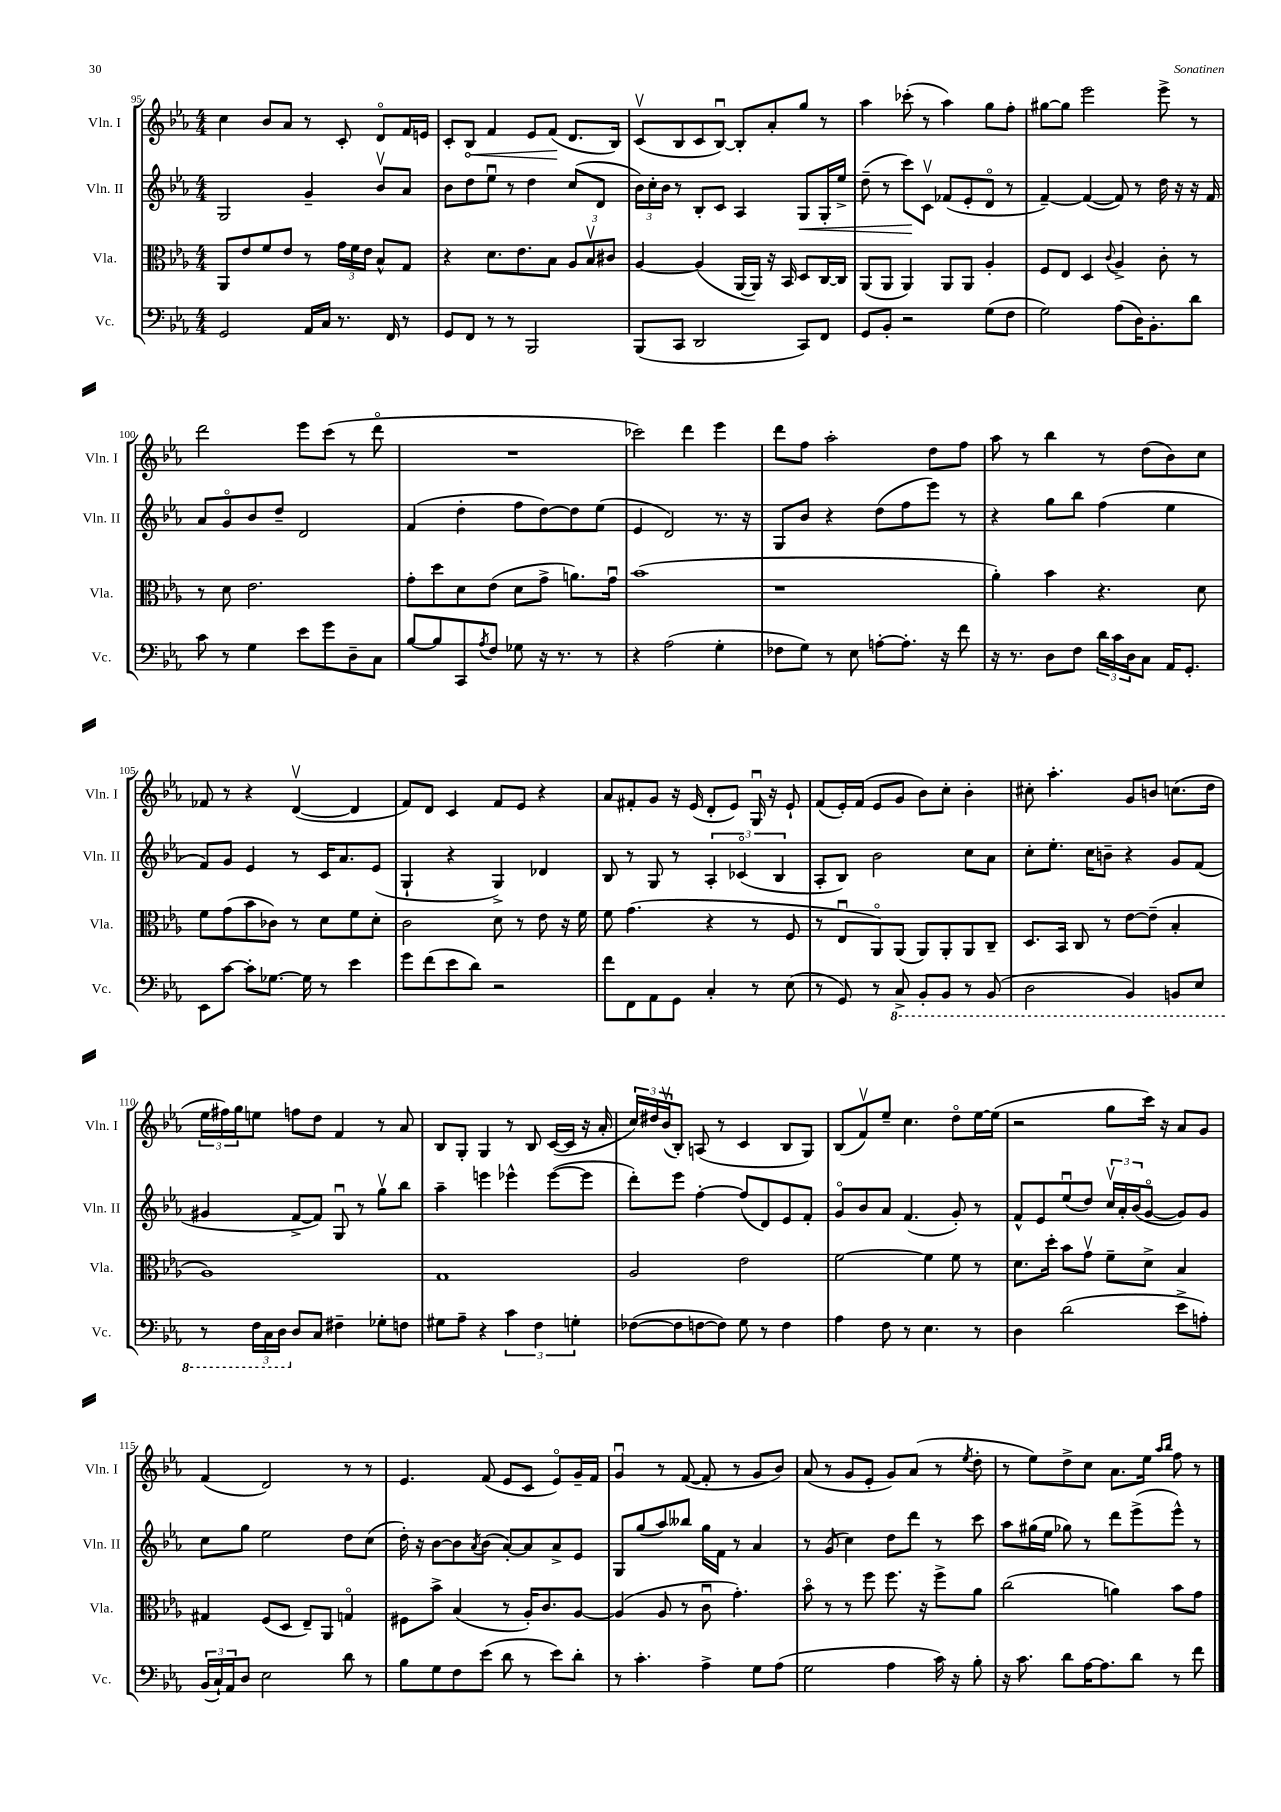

**kern	**kern	**kern	**dynam	**kern	**dynam
*part4	*part3	*part2	*part2	*part1	*part1
*staff4	*staff3	*staff2	*staff2	*staff1	*staff1
*I"Vc.	*I"Vla.	*I"Vln. II	*	*I"Vln. I	*
*I'Vc.	*I'Vla.	*I'Vln. II	*	*I'Vln. I	*
*clefF4	*clefC3	*clefG2	*	*clefG2	*
*k[b-e-a-]	*k[b-e-a-]	*k[b-e-a-]	*	*k[b-e-a-]	*
*M4/4	*M4/4	*M4/4	*	*M4/4	*
=95	=95	=95	=95	=95	=95
2GG/	8AA-/L	2G/	.	4cc\	.
.	8e-/	.	.	.	.
.	8f/	.	.	8b-/L	.
.	8e-/J	.	.	8a-/J	.
16AA-/LL	8r	4g~/	.	8r	.
16C/JJ	.	.	.	.	.
8.r	24g\LL	.	.	8c'/	.
.	24f\	.	.	.	.
.	24e-\JJ	.	.	.	.
.	8B-^^/L	8b-v/L	.	8d/L	.
16FF/	.	.	.	.	.
8r	8G/J	8a-/J	.	16f/L	.
.	.	.	.	16en/JJ	.
=96	=96	=96	=96	=96	=96
8GG/L	4r	8b-\L	.	8c'/L	.
!	!	!	!	!	!LO:HP:b
8FF/J	.	8dd\	.	8B-/J	<
8r	8.d\L	8ee-u\J	.	4f/	.
8r	.	8r	.	.	.
.	8.e-\	.	.	.	.
2BBB-/	.	4dd\	.	8e-/L	.
.	8B-\J	.	.	(8f/J	.
.	12A-/L	(8cc/L	.	8.d/L	[
.	12B-v/	.	.	.	.
.	.	8d/J	.	.	.
.	12c#X/J	.	.	.	.
.	.	.	.	16B-/Jk)	.
=97	=97	=97	=97	=97	=97
(8BBB-/L	[4A-/	24b-\LL)	.	(8cv/L	.
.	.	24cc'\	.	.	.
.	.	24b-\JJ	.	.	.
8CC/J	.	8r	.	8B-/	.
2DD/	(4A-/]	8B-'/L	.	8c/	.
.	.	8c/J	.	[8B-u/J)	.
.	[16AA-/LL	4A-/	.	8B-'/L]	.
.	16AA-/JJ])	.	.	.	.
.	16r	.	.	8a-'/	.
.	16BB-/	.	.	.	.
!	!	!	!LO:HP:b	!	!
8CC/L)	8D/L	8G/L	<	8gg/J	.
8FF/J	[16C/L	16G'/L	.	8r	.
.	16C/JJ]	16ee-^/JJ	.	.	.
=98	=98	=98	=98	=98	=98
8GG/L	(8AA-/L	(8dd~\	.	4aa-\	.
8BB-'/J	8AA-/J	8r	.	.	.
2r	4AA-/)	8ccc\L)	.	(8ccc-X'\	.
.	.	8cv\J	[	8r	.
.	8AA-/L	(8f-X/L	.	4aa-\)	.
.	8AA-/J	8e-'/	.	.	.
(8G\L	4A-'/	8d/J	.	8gg\L	.
8F\J	.	8r	.	8ff'\J	.
=99	=99	=99	=99	=99	=99
2G\)	8F/L	[4f~/)	.	[8gg#X\L	.
.	8E-/J	.	.	8gg#\J]	.
.	4D/	(4f/_	.	2eee-\	.
.	8qqc/	.	.	.	.
(8A-\L	4A-^/	8f/])	.	.	.
16D\K)	.	8r	.	.	.
8.BB-'\	.	.	.	.	.
.	8c'\	16dd\	.	8eee-^\	.
.	.	16r	.	.	.
8d\J	8r	16r	.	8r	.
.	.	16f/	.	.	.
!!LO:LB:g=z
=100	=100	=100	=100	=100	=100
8c\	8r	8a-/L	.	2ddd\	.
8r	8d\	8g/	.	.	.
4G\	2.e-\	8b-/	.	.	.
.	.	8dd~/J	.	.	.
8e-\L	.	2d/	.	8eee-\L	.
8g\	.	.	.	(8ccc\J	.
8D~\	.	.	.	8r	.
8C\J	.	.	.	8ddd\	.
=101	=101	=101	=101	=101	=101
[8B-/L	8g'\L	(4f/	.	1r	.
8B-/]	8dd\	.	.	.	.
8CC/	8d\	4dd'\	.	.	.
8qA-/	.	.	.	.	.
8F/J	(8e-\J	.	.	.	.
8G-X\	8d\L	8ff\L	.	.	.
16r	8g^\J	[8dd\)	.	.	.
8.r	.	.	.	.	.
.	8.an\L)	8dd\]	.	.	.
8r	.	(8ee-\J	.	.	.
.	16gu\Jk	.	.	.	.
=102	=102	=102	=102	=102	=102
4r	(1b-	4e-/	.	2ccc-X\)	.
(2A-\	.	2d/)	.	.	.
.	.	.	.	4ddd\	.
4G'\	.	8.r	.	4eee-\	.
.	.	16r	.	.	.
=103	=103	=103	=103	=103	=103
8F-X\L	1r	8G/L	.	8ddd\L	.
8G\J)	.	8b-/J	.	8ff\J	.
8r	.	4r	.	2aa-'\	.
8E-\	.	.	.	.	.
[8An'\L	.	(8dd\L	.	.	.
8.A'\J]	.	8ff\	.	.	.
.	.	8eee-\J)	.	8dd\L	.
16r	.	.	.	.	.
8f\	.	8r	.	8ff\J	.
=104	=104	=104	=104	=104	=104
16r	4a-'\)	4r	.	8aa-\	.
8.r	.	.	.	.	.
.	.	.	.	8r	.
8D\L	4b-\	8gg\L	.	4bb-\	.
8F\J	.	8bb-\J	.	.	.
24d\LL	4.r	(4ff\	.	8r	.
24c\	.	.	.	.	.
24D\J	.	.	.	.	.
8C\J	.	.	.	(8dd\L	.
16AA-/KL	.	4ee-\	.	8b-\)	.
8.GG'/J	.	.	.	.	.
.	8d\	.	.	8cc\J	.
!!LO:LB:g=z
=105	=105	=105	=105	=105	=105
8EE-\L	8f\L	8f/L)	.	8f-X/	.
[8c\J	(8g\	8g/J	.	8r	.
8c'\L]	8b-\	4e-/	.	4r	.
[8.G-X\J	8c-X\J)	.	.	.	.
.	8r	8r	.	([4dv/	.
16G-\]	.	.	.	.	.
8r	8d\L	16c/KL	.	.	.
.	.	8.a-/	.	.	.
4e-\	8f\	.	.	4d/]	.
.	8d'\J	(8e-/J	.	.	.
=106	=106	=106	=106	=106	=106
8g\L	2c\	4G`/	.	8f/L)	.
(8f\	.	.	.	8d/J	.
8e-\	.	4r	.	4c/	.
8d\J)	.	.	.	.	.
2r	8d\	4G^/)	.	8f/L	.
.	8r	.	.	8e-/J	.
.	8e-\	4d-X/	.	4r	.
.	16r	.	.	.	.
.	16f\	.	.	.	.
=107	=107	=107	=107	=107	=107
8f\L	8f\	8B-/	.	8a-/L	.
8FF\	(4.g\	8r	.	8f#X'/	.
8AA-\	.	8G/	.	8g/J	.
8GG\J	.	8r	.	16r	.
.	.	.	.	(16e-/	.
4C'/	4r	6A-'/	.	8d'/L	.
.	.	.	.	8e-/J)	.
.	.	(6c-X/	.	.	.
8r	8r	.	.	16Gu/	.
.	.	.	.	16r	.
.	.	6B-/	.	.	.
(8E-\	8F/	.	.	8e-`/	.
=108	=108	=108	=108	=108	=108
8r	8r	8A-'/L	.	(8f/L	.
8GG/)	8E-u/L	8B-/J)	.	16e-'/L)	.
.	.	.	.	(16f/JJ	.
8r	8AA-/)	2b-\	.	8e-/L	.
*8ba	*	*	*	*	*
8CC^/	(8AA-/J	.	.	8g/J	.
8BBB-'/L	8AA-/L)	.	.	8b-\L)	.
8BBB-/J	8AA-'/	.	.	8cc'\J	.
8r	8AA-/	8cc\L	.	4b-'\	.
(8BBB-/	8C~/J	8a-\J	.	.	.
=109	=109	=109	=109	=109	=109
2DD\	8.D/L	8cc'\L	.	8cc#X'\	.
.	.	8.ee-'\J	.	4.aa-'\	.
.	16BB-/Jk	.	.	.	.
.	8C/	.	.	.	.
.	.	16cc\KL	.	.	.
.	8r	8bn~\J	.	.	.
4BBB-/)	[8e-\L	4r	.	8g/L	.
.	(8e-~\J]	.	.	8bn/J	.
8BBBn/L	4B-'/	8g/L	.	(8.ccn\L	.
8EE-/J	.	(8f/J	.	.	.
.	.	.	.	16dd\Jk	.
!!LO:LB:g=z
=110	=110	=110	=110	=110	=110
8r	1A-)	4g#X/	.	24ee-\LL	.
.	.	.	.	24ff#X\)	.
.	.	.	.	24gg\J	.
24FF\LL	.	.	.	8een\J	.
24CC\	.	.	.	.	.
24DD\JJ	.	.	.	.	.
*X8ba	*	*	*	*	*
8D/L	.	[8f^/L	.	8ffn\L	.
8C/J	.	8f/J])	.	8dd\J	.
4F#X~\	.	8Gu/	.	4f/	.
.	.	8r	.	.	.
8G-X'\L	.	8ggv\L	.	8r	.
8Fn\J	.	8bb-\J	.	8a-/	.
=111	=111	=111	=111	=111	=111
8G#X\L	1G	4aa-~\	.	8B-/L	.
8A-~\J	.	.	.	8G'/J	.
4r	.	4eeen\	.	4G/	.
6c\	.	4eee-X^^\	.	8r	.
.	.	.	.	8B-/	.
6F\	.	.	.	.	.
.	.	([8eee-\L	.	([16c/LL	.
.	.	.	.	16c/JJ]	.
6Gn'\	.	.	.	.	.
.	.	8eee-\J]	.	16r	.
.	.	.	.	16a-'/	.
=112	=112	=112	=112	=112	=112
([8F-X\L	2A-/	8ddd'\L)	.	24cc/LL)	.
.	.	.	.	24dd#X/	.
.	.	.	.	(24b-v/J	.
8F-\]	.	8eee-\J	.	8B-'/J)	.
[8Fn\	.	[4ff'\	.	(8An/	.
8F\J])	.	.	.	8r	.
8G\	2e-\	(8ff/L]	.	4c/	.
8r	.	8d/)	.	.	.
4F\	.	8e-/	.	8B-/L	.
.	.	8f'/J	.	8G/J)	.
=113	=113	=113	=113	=113	=113
4A-\	[2f\	8g/L	.	(8B-/L	.
.	.	8b-/	.	8fv/)	.
8F\	.	8a-/J	.	8ee-~/J	.
8r	.	(4.f/	.	4.cc\	.
4.E-\	4f\]	.	.	.	.
.	8f\	8g'/)	.	8dd\L	.
8r	8r	8r	.	[16ee-\L	.
.	.	.	.	(16ee-\JJ]	.
=114	=114	=114	=114	=114	=114
4D\	8.d\L	8f^^/L	.	2r	.
.	.	8e-/	.	.	.
.	16dd'\Jk	.	.	.	.
(2d\	8b-\L	(8ee-u/	.	.	.
.	8gv\J	8dd/J)	.	.	.
.	8f~\L	24ccv/LL	.	8gg\L	.
.	.	24a-'/	.	.	.
.	.	(24b-/J	.	.	.
.	8d^\J	[8g/J	.	16ccc\Jk)	.
.	.	.	.	16r	.
8e-^\L	4B-/	8g/L])	.	8a-/L	.
8An'\J)	.	8g/J	.	8g/J	.
!!LO:LB:g=z
=115	=115	=115	=115	=115	=115
(24BB-/LL	4G#X/	8cc\L	.	(4f/	.
24C`/)	.	.	.	.	.
24AA-/J	.	.	.	.	.
8D/J	.	8gg\J	.	.	.
2E-\	(8F/L	2ee-\	.	2d/)	.
.	8D/J	.	.	.	.
.	8E-~/L)	.	.	.	.
.	8AA-/J	.	.	.	.
8d\	4Gn/	8dd\L	.	8r	.
8r	.	(8cc\J	.	8r	.
=116	=116	=116	=116	=116	=116
8B-\L	8F#X\L	16dd'\)	.	4.e-/	.
.	.	16r	.	.	.
8G\	8b-^\J	[8b-\L	.	.	.
8F\	(4B-/	8b-\]	.	.	.
.	.	8qa-/	.	.	.
(8e-\J	.	(8b-\J	.	(8f/	.
8d\	8r	[8a-'/L)	.	8e-/L	.
8r	16A-'/KL)	8a-/]	.	8c/J	.
.	8.c/	.	.	.	.
8e-\L)	.	8a-^/	.	8e-/L)	.
8d'\J	[8A-/J	8e-/J	.	16g~/L	.
.	.	.	.	16f/JJ	.
=117	=117	=117	=117	=117	=117
8r	(4A-/]	8G/L	.	4gu/	.
4.c'\	.	(8gg/	.	.	.
.	8A-/	8aa-/)	.	8r	.
.	8r	8bb--X/J	.	([8f/	.
4A-^\	8cu\	16gg\LL	.	8f'/]	.
.	.	16f\JJ	.	.	.
.	4.g'\)	8r	.	8r	.
8G\L	.	4a-/	.	8g/L	.
(8A-\J	.	.	.	8b-/J)	.
=118	=118	=118	=118	=118	=118
2G\	8b-\	8r	.	(8a-/	.
.	8r	(8g/	.	8r	.
.	8r	4cc\)	.	8g/L	.
.	8ff\	.	.	8e-'/J	.
4A-\	8.ff\	8dd\L	.	8g/L)	.
.	.	8ddd\J	.	(8a-/J	.
.	16r	.	.	.	.
16c\)	8ff^\L	8r	.	8r	.
16r	.	.	.	.	.
.	.	.	.	8qee-/	.
8B-'\	8a-\J	8ccc\	.	8dd'\	.
=119	=119	=119	=119	=119	=119
16r	(2cc\	8aa-\L	.	8r	.
8.c\	.	.	.	.	.
.	.	(16gg#X\L	.	8ee-\L)	.
.	.	16ee-\JJ	.	.	.
8d\L	.	8gg-X\)	.	8dd^\	.
[16A-\K	.	8r	.	8cc\J	.
8.A-\]	.	.	.	.	.
.	4an\)	8ddd\L	.	8.a-\L	.
8d\J	.	(8eee-^\	.	.	.
.	.	.	.	16ee-\Jk	.
.	.	.	.	16qqaa-/LL	.
.	.	.	.	16qqbb-/JJ	.
8r	8b-\L	8eee-^^\J)	.	8ff\	.
8f\	8g\J	8r	.	8r	.
==	==	==	==	==	==
*-	*-	*-	*-	*-	*-
